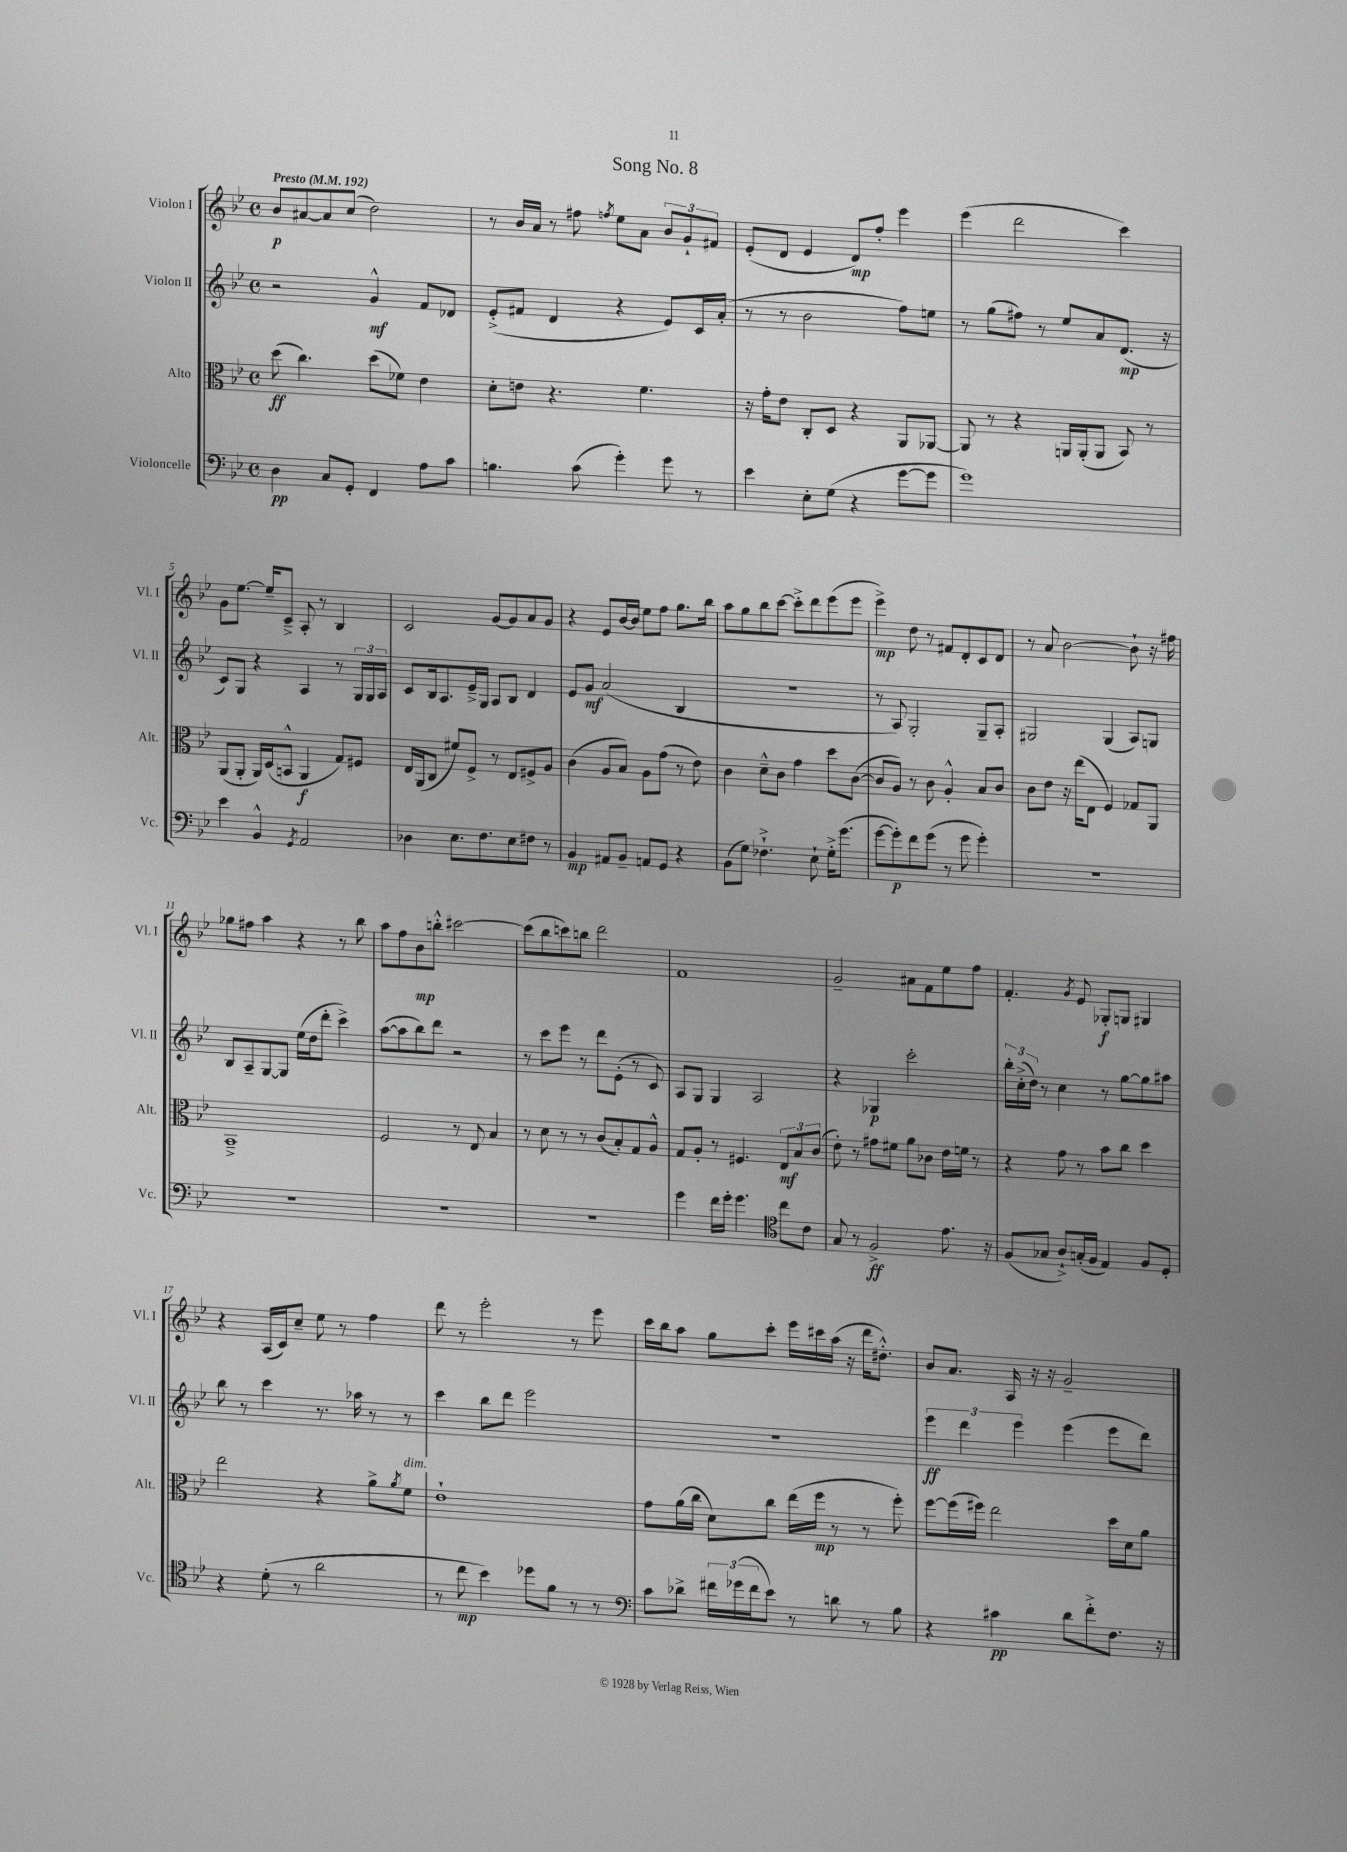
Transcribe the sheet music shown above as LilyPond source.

\header { title = "Song No. 8" }
<<
\new StaffGroup <<
\new Staff = "s0" \with { instrumentName = "Violon I" shortInstrumentName = "Vl. I" } {
    \clef treble \key bes \major \defaultTimeSignature \time 4/4 \tempo "Presto" 4 = 192
    bes'8\p ais'8~ ais'8 c''8( d''2) |
    r8 bes'16 a'16 r8 fis''8 \acciaccatura { f''8 } ees''8 a'8 \tuplet 3/2 { bes'8 g'8-! fis'8 } |
    ees'8-.( d'8 ees'4 d'8\mp) f''8-. ees'''4 |
    ees'''4( d'''2 c'''4) |
    g'8 ees''8.~ ees''16-- c'8---> a8-. r8 bes4 |
    c'2 g'8~ g'8 a'8 g'8 |
    r4 ees'8 bes'16~ bes'16 ees''8 f''8 g''8. bes''16 |
    a''8 g''8 bes''8 c'''8~ c'''8-.-> d'''8 ees'''8( ees'''8 |
    ees'''4->\mp) d''8 r8 fis'8 d'8-. c'8 d'8 |
    r8 a'8 bes'2~ bes'8-! r16 fis''16 |
    ges''8 fis''8 a''4 r4 r8 bes''8 |
    a''8 f''8 bes'8\mp b''8-.-^ cis'''2~ |
    cis'''8( bes''8 c'''8) b''8 d'''2 |
    f'1 |
    g'2-- ais'8 f'8 ees''8 f''8 |
    f'4.-. \acciaccatura { g'8 } ees'8 ges8-.\f g8 gis4 |
    r4 a16( c'16) c''8-- ees''8 r8 f''4 |
    d'''8 r8 ees'''2-. r8 ees'''8 |
    c'''16 bes''16 a''8 g''8 c'''8-. ees'''16 cis'''16 a''16( r16 d'''16 dis''8.-.-^) |
    bes'8 a'8. a16 r16 r16 g'2-- \bar "|." |
}
\new Staff = "s1" \with { instrumentName = "Violon II" shortInstrumentName = "Vl. II" } {
    \clef treble \key bes \major \defaultTimeSignature \time 4/4
    r2 g'4-^\mf f'8 des'8 |
    ees'8-.->( fis'8 d'4 r4 ees'8) c'16 a'16-.( |
    r8 r8 bes'2 f''8) e''8 |
    r8 g''8( fis''8) r8 ees''8 a'8 d'8.\mp( r16 |
    c'8) g8 r4 a4 r8 \tuplet 3/2 { g16 g16 a16 } |
    c'8 bes16 a8. ees'16---> g16 a8 bes8 d'4 |
    ees'8 g'8\mf a'2( bes4 |
    R1 |
    r8 a8) g2-. g8-- a8-. |
    gis2 gis4( a8) g8 |
    bes8 a8-- g8~ g8 ees''16( d''16 d'''8-. c'''4->) |
    a''8~( a''8 bes''8) d'''8 r2 |
    r8 c'''8 ees'''8 r8 d'''8 ees'8-.( r8 c'8) |
    a8 g8 g4 a2 |
    r4 ges4\p c'''2-. |
    \tuplet 3/2 { bes''16-. c''16-.->( d''16) } r8 c''4 r8 g''8~ g''8 ais''8 |
    bes''8 r8 c'''4 r8. aes''16 r8 r8 |
    c'''4 bes''8 d'''8 ees'''2 |
    R1 |
    \tuplet 3/2 { ees'''4\ff d'''4 ees'''4 } ees'''4( ees'''8 d'''8) \bar "|." |
}
\new Staff = "s2" \with { instrumentName = "Alto" shortInstrumentName = "Alt." } {
    \clef alto \key bes \major \defaultTimeSignature \time 4/4
    d''8\ff( c''4.) d''8( fes'8) ees'4 |
    d'8-. e'8 r4. f'4. |
    r16 g'16-. ees'8 c8-. d8 r4 a,8 aes,8~ |
    aes,8 r8 r4 a,16 a,16-.( a,8 bes,8) r8 |
    a,8( a,8-. a,16) d16( b,8-^ a,4\f g8) fis8 |
    ees16 a,16( c8 fis'8) f8-> r8 ees8 fis8-> a8 |
    c'4( a8 bes8) a8 g'8( r8 ees'8) |
    c'4 d'8---^ c'8 g'4 d''8 c'8~( |
    c'8 a8) r8 c'8 a4-.-^ bes8 c'8 |
    c'8 ees'8 r16 ees''16( ees8 f4) ges8 a,8 |
    bes,1---> |
    f2 r8 ees8 bes4 |
    r8 d'8 r8 r8 c'8( bes8-.) g8 a8-^ |
    g8 a8-. r8 fis4. \tuplet 3/2 { ees8\mf bes8 c'8( } |
    ees'8-.) r8 gis'8 fis'8 a'8 ces'8 ees'16 f'16 r8 |
    r4 g'8 r8 bes'8 c''8 d''4 |
    ees''2 r4 a'8-> \acciaccatura { a'8 } f'8^\markup { \italic "dim." } |
    ees'1-! |
    g'8 a'16( c''16 d'8) c''8 ees''16( f''16\mp r8 r8 f''8-.) |
    f''8~ f''16( fis''16) ees''2 d''16 d'16 a'8 \bar "|." |
}
\new Staff = "s3" \with { instrumentName = "Violoncelle" shortInstrumentName = "Vc." } {
    \clef bass \key bes \major \defaultTimeSignature \time 4/4
    d4\pp c8 g,8-. f,4 a8 c'8 |
    b4. c'8( g'4-.) g'8 r8 |
    ees'4 ees8-. g8( r4 g'8~ g'8 |
    g'1) |
    ees'4 bes,4-^ \acciaccatura { g,8 } a,2 |
    des4 ees8. f8. ees8 fis8 r8 |
    bes,4\mp ais,8 bes,8-- a,8 g,8 r4 |
    bes,8( g8) fes4.-!-> ees8-! g16-.-> g'8.( |
    g'8~ g'8-.\p) f'8 g'8( r8 g'8 g'4-.) |
    R1 |
    R1 |
    R1 |
    R1 |
    g'4 f'16 g'16-. g'4. \clef tenor c''8 c'8 |
    g8 r8 f2->\ff ees'8. r16 |
    f8( ges8 a8-!->) g16-.( f16 ees4) f8 d8-. |
    r4 d'8-.( r8 a'2 |
    r8 c''8\mp bes'4) des''8 f'8 r8 r8 |
    \clef bass c'8 des'8-> \tuplet 3/2 { fis'16 ges'16( fis'16 } ees'8) r8 d'8 r8 bes8 |
    r4 cis'4\pp d'8 f'8-.-> f8. r16 \bar "|." |
}
>>
>>
